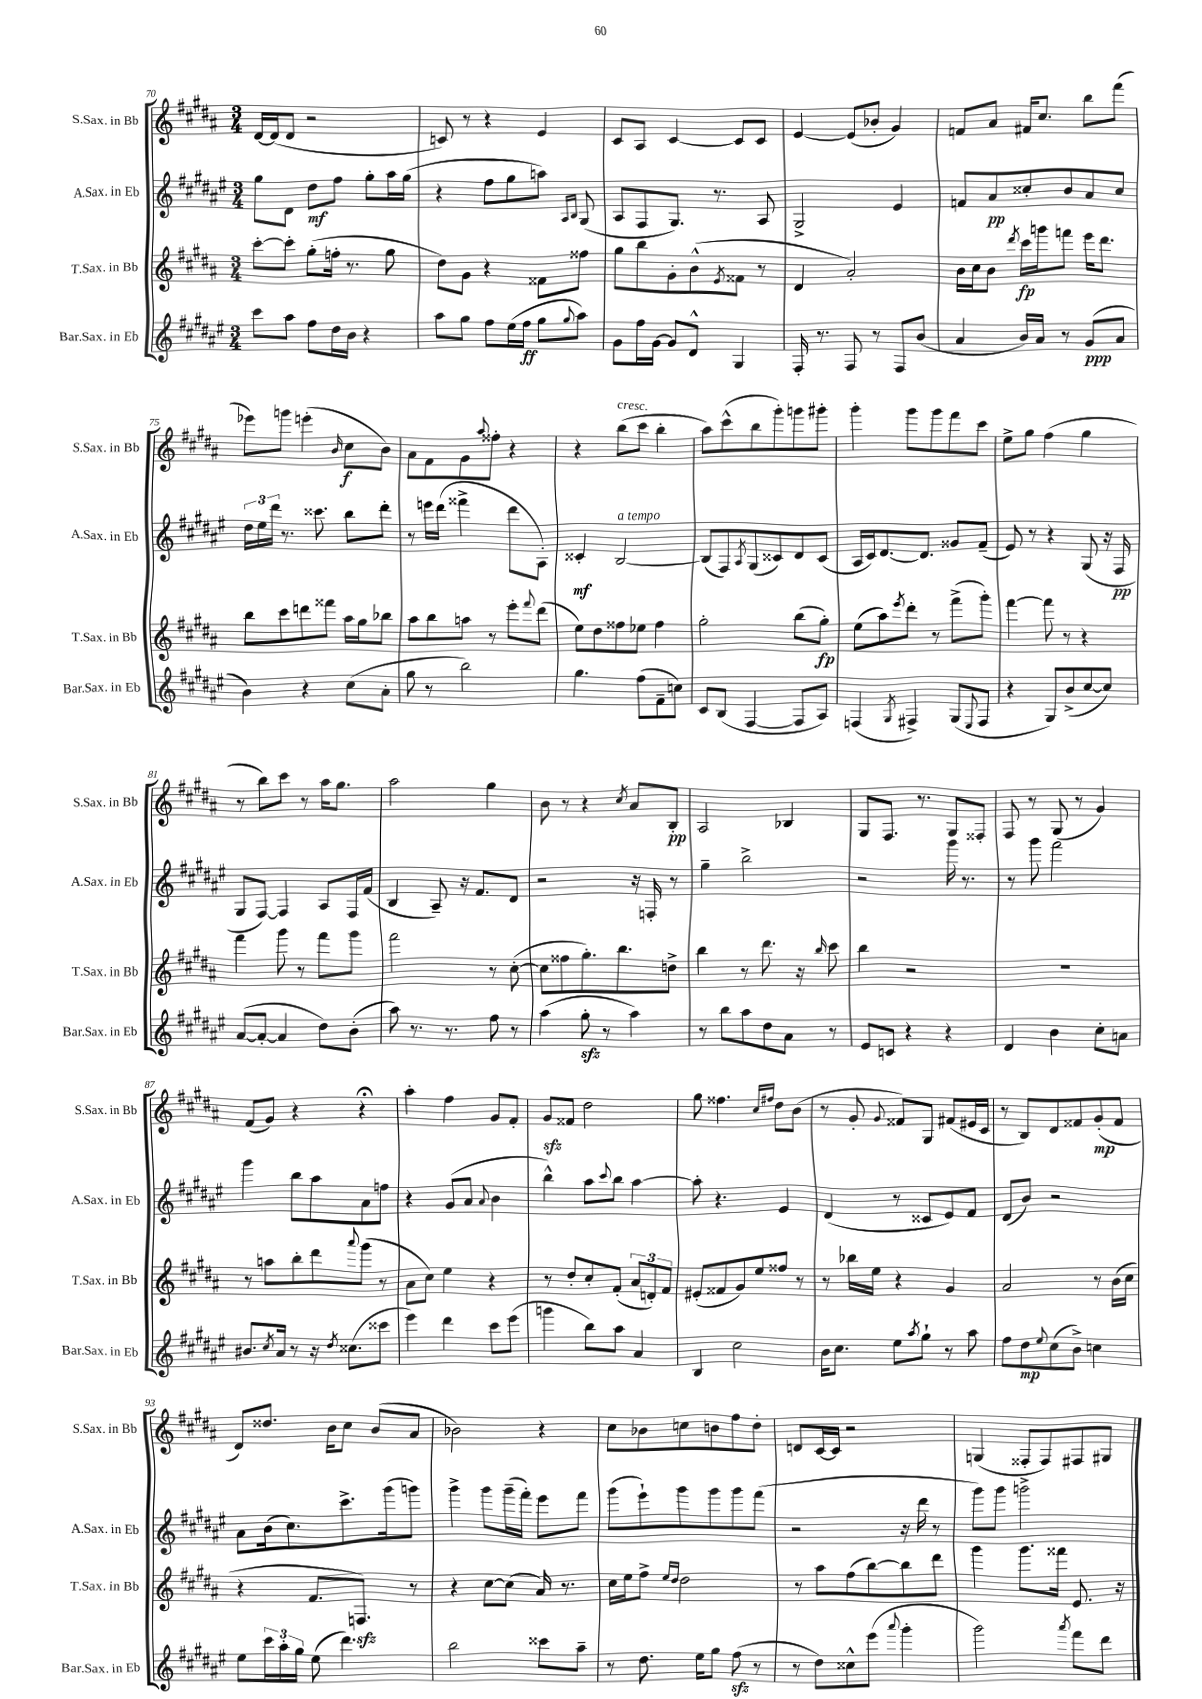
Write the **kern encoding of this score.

**kern	**kern	**kern	**kern
*staff4	*staff3	*staff2	*staff1
*clefG2	*clefG2	*clefG2	*clefG2
*k[f#c#g#d#a#e#]	*k[f#c#g#d#a#]	*k[f#c#g#d#a#e#]	*k[f#c#g#d#a#]
*M3/4	*M3/4	*M3/4	*M3/4
8ccc#\L	[8ccc#'\L	8gg#\L	[16d#/LL
.	.	.	(16d#/]J
8aa#\J	8ccc#'\]J	8d#\J	8d#/J
8ff#\L	(8gg#'\L	8dd#\L	2r
16dd#\L	16ff'\Jk	8ff#\J	.
16b\JJ	8.r	.	.
4r	.	8gg#'\L	.
.	8gg#\	16aa#\L	.
.	.	(16gg#\JJ	.
=	=	=	=
8aa#\L	8dd#\L)	4r	8c/)
8gg#\J	8g#\J	.	8r
8ff#\L	4r	8ff#\L	4r
(16ee#\L	.	8gg#\	.
16ff#\JJ	.	.	.
8gg#\L	8f##\L	8aa\J)	4e/
.	.	16qqA#/LL	.
8qqgg#/	.	16qqB/JJ	.
8aa#\J)	8ff##\J	(8G#/	.
=	=	=	=
8g#\L	8gg#\L	8A#/L	8c#/L
16ff#\L	8bb\	8F#/	8A#/J
[16g#\JJ	.	.	.
8g#/]L	8g#'\	8.G#/J)	[4c#/
8d#^^/J	(8b^^\	.	.
.	.	8.r	.
.	8qe/	.	.
4G#/	8f##\J	.	8c#/]L
.	8r	8A#/	8c#/J
=	=	=	=
16F#'/	4d#/	2G#^/	[4e/
8.r	.	.	.
8F#/	2a#'/)	.	(8e/]L
8r	.	.	8b-'/J
8F#/L	.	4e#/	4g#/)
(8b/J	.	.	.
=	=	=	=
4a#/	16b\LL	8f/L	8f/L
.	16cc#\J	.	.
.	8b\J	8a#/	8a#/J
.	8qddd#/	.	.
16b/LL)	16ccc#\LL	8cc##'/	16f#/LK
16a#/JJ	16ggg\J	.	8.cc#/J
8r	8fff\J	8b/	.
(8g#/L	16eee\LK	8a#/	8bb\L
.	8.ddd#\J	.	.
8a#/J	.	8cc##/J	(8fff#\J
=	=	=	=
4b\)	8bb\L	24dd#\LL	8eee-\L)
.	.	24ee#\	.
.	.	24ddd#\JJ	.
.	8ccc#\	8.r	8ggg\J
4r	8ddd\	.	(4eee'\
.	.	8.ccc##\	.
.	8fff##\J	.	.
.	.	.	16qqb/
(8cc#\L	16aa#\LL	8bb\L	8cc#\L
.	16gg#\J	.	.
8a#'\J	8bb-\J	8ddd#'\J	8b\J)
=	=	=	=
8gg#\	8aa#\L	8r	8a#\L
8r	8bb\	16eee\LL	8f#\
.	.	(16ddd#\JJ	.
2bb\)	8aa\J	4fff##^\	8g#\
.	.	.	8qqaa#/
.	8r	.	8ff##'\J
.	8eee'\L	8ddd#\L	4r
.	8qqfff#/	.	.
.	(8ddd#\J	8A#'\J)	.
=	=	=	=
4.gg#\	8ee\L)	4c##'/	4r
.	8dd#\	.	.
.	8ff##\	[2B/	(8bb\L
(8ff#\L	8ee-\J	.	8ccc#\J
8f#~\	4ff##\	.	4bb'\
8cc\J)	.	.	.
=	=	=	=
8c#/L	2gg#'\	(8B/]L	8aa#\L)
(8B/J	.	8F#/)	(8ccc#^^\
.	.	8qA#/	.
[4F#/	.	(8G#/	8bb\
.	.	8c##/)	8ggg#'\)
8F#/]L	(8bb\L	8d#/	8ggg\
8A#/J)	8gg#'\J)	(8c##/J	8ggg#'\J
=	=	=	=
(4F/	(8ee\L	16A#/LL	4ggg#'\
.	.	16c#/J)	.
.	8aa#\)	[8.d#/	.
8qG#/	8qeee/	.	.
4F#^/)	8ddd#'\J	.	8ggg#\L
.	.	8.d#/]J	.
.	8r	.	8ggg#\
(8G#/L	(8fff#^\L	8g##/L	8fff#\
8qqE#/	.	.	.
8F#/J	8ggg#'\J)	(8f#~/J	8ccc#\J
=	=	=	=
4r	[4fff#\	8e#/)	8ee^\L
.	.	8r	8gg#\J
8G#/L)	8fff#\]	4r	(4ff#\
(8b^/	8r	.	.
[8cc#/	4r	(8G#/	4gg#\
8cc#/]J)	.	16r	.
.	.	16F#/	.
=	=	=	=
([8a#/L	4fff#\	8G#/L	8r
8a#'/_J	.	[8F#/J)	8bb\L)
4a#/]	8ggg#\	4F#/]	8ccc#\J
.	8r	.	8r
8dd#\L)	8fff#\L	8A#/L	16aa#\LK
.	.	.	8.gg#\J
(8b'\J	8ggg#\J	16F#/L	.
.	.	(16f#/JJ	.
=	=	=	=
8aa#\)	2fff#\	4B/	2aa#\
8.r	.	.	.
.	.	8A#~/)	.
8.r	.	.	.
.	.	16r	.
.	.	8.f#/L	.
8ff#\	8r	.	4gg#\
8r	([8cc#'\	8d#/J	.
=	=	=	=
(4aa#\	8cc#\]L	2r	8b\
.	8ff##\	.	8r
8gg#'\	8.gg#'\)	.	4r
8r	.	.	.
.	8.bb\	.	.
.	.	.	8qcc#/
4aa#\)	.	16r	8a#/L
.	.	16F'/	.
.	8dd^\J	8r	8B'/J
=	=	=	=
8r	4bb\	4gg#~\	2A#/
8bb\L	.	.	.
8aa#\	8r	2bb^\	.
8dd#\	8.ddd#\	.	.
8a#\J	.	.	4B-/
.	16r	.	.
.	16qqbb/	.	.
8r	8ccc#\	.	.
=	=	=	=
8e#/L	4bb\	2r	8G#/L
8c/J	.	.	8.F#/J
4r	2r	.	.
.	.	.	8.r
4r	.	16ggg#\	8G#/L
.	.	8.r	.
.	.	.	8F##'/J
=	=	=	=
4d#/	2.r	8r	8F#/
.	.	8ggg#\	8r
4b\	.	2fff#\	(8G#/
.	.	.	8r
8cc#'\L	.	.	4g#/)
8a\J	.	.	.
=	=	=	=
8.b#/L	8r	4ggg#\	(8f#/L
.	8aa\L	.	8g#/J)
8qcc#/	.	.	.
16a#/Jk	.	.	.
8r	8bb'\	8bb\L	4r
16r	8ddd#\	8aa#\	.
8qdd#/	.	.	.
(8.cc##\L	.	.	.
.	8qqaaa#/	.	.
.	(8ggg#\J	8a#\	4r;
8ccc##\J	8r	8ff\J	.
=	=	=	=
4eee#\)	8a#\L	4r	4aa#'\
.	8cc#\J)	.	.
4ddd#\	4ee\	(8g#/L	4ff#\
.	.	8a#/J	.
.	.	8qqa#/	.
8ccc#\L	4r	4b\	8g#/L
(8eee#\J	.	.	8f#'/J
=	=	=	=
4ggg\	8r	4bb^^\)	8g#/L
.	8dd#'/L	.	8f##/J
8bb\L)	8cc#'/	8aa#\L	2dd#\
.	.	8qqccc#/	.
8aa#\J	(8f#'/J	8bb\J	.
4a#/	12a#/L	[4aa#\	.
.	12d'/)	.	.
.	12f#/J	.	.
=	=	=	=
4B/	(8e#'/L	8aa#'\]	8gg#\
.	8f##/	4.r	4.ff##\
2cc#\	8g#/)	.	.
.	8ee/	.	.
.	.	.	16qqcc#/LL
.	.	.	16qqff#/JJ
.	8ff##/J	4e#/	8dd#\L
.	8r	.	(8b\J
=	=	=	=
16b\LK	8r	(4d#/	8r
8.cc#\J	.	.	.
.	16bb-\LL	.	8g#'/
.	16ee\JJ	.	.
.	.	.	8qqg#/
8ee#\L	4r	8r	8f##/L)
8qaa#/	.	.	.
8gg#`\J	.	8c##/L	8G#/J
8r	4g#/	8e#/)	(8f#/L
8aa#\	.	8f#/J	16e#/L
.	.	.	16c#/JJ
=	=	=	=
8ff#\L	2a#/	(8d#/L	8r
8dd#\	.	8b/J)	8B/L)
8qqee#/	.	.	.
(8cc#\	.	2r	8d#/
8b^\J)	.	.	8f##/
4cc\	8r	.	(8g#'/
.	(16b\LL	.	8f##/J
.	16cc#\JJ	.	.
=	=	=	=
8ee#\L	4r	8a#\L	8d#/L)
24ccc#\L	.	(16b\k	8.dd##/J
24aa#'\	.	.	.
.	.	8.cc#\)	.
24gg#\JJ	.	.	.
(8ee#\	8.f#/L	.	.
.	.	.	16b\LK
4.ddd#\)	.	8.ccc#^\	8cc#\J
.	8.F/J)	.	.
.	.	.	(8b/L
.	.	(16ggg#\k	.
.	8r	8ggg\J)	8a#/J
=	=	=	=
2bb\	4r	4ggg#^\	2b-\)
.	[8cc#\L	8ggg#\L	.
.	(8cc#\]J	(16ggg#~\L	.
.	.	16fff#'\JJ)	.
8ccc##\L	16a#/)	8eee#\L	4r
.	8.r	.	.
8aa#~\J	.	8fff#\J	.
=	=	=	=
8r	16cc#\LL	(8ggg#\L	8cc#\L
.	16ee\J	.	.
8.dd#\	8ff#^\J	8eee#`\)	8b-\
.	16qqee/LL	.	.
.	16qqdd#/JJ	.	.
.	2dd#\	8ggg#\	8cc\
16ee#\LK	.	.	.
8gg#\J	.	8ggg#\	8b\
(8ff#\	.	8ggg#\	8ff#\
8r	.	(8fff#\J	8dd#'\J
=	=	=	=
8r	8r	2r	8d/L
8dd#\L)	8aa#\L	.	[16c#/L
.	.	.	16c#/]JJ
8cc##^^\	(8ff#\	.	2r
(8eee#\J	[8bb\)	.	.
8qqaaa#/	.	.	.
4ggg#'\	8bb\]	16r	.
.	.	16ddd#\	.
.	8ddd#\J	8r	.
=	=	=	=
2ggg#\)	4ggg#\	8ggg#\L)	(4G/
.	.	8ggg#\J	.
.	8.ggg#\L	2ggg^\	8F##'/L
.	.	.	8F##/)
.	16fff##\Jk	.	.
8qaaa#/	.	.	.
8fff#\L	8.e/	.	8F#/
8ddd#\J	.	.	8G#/J
.	16r	.	.
==	==	==	==
*-	*-	*-	*-
